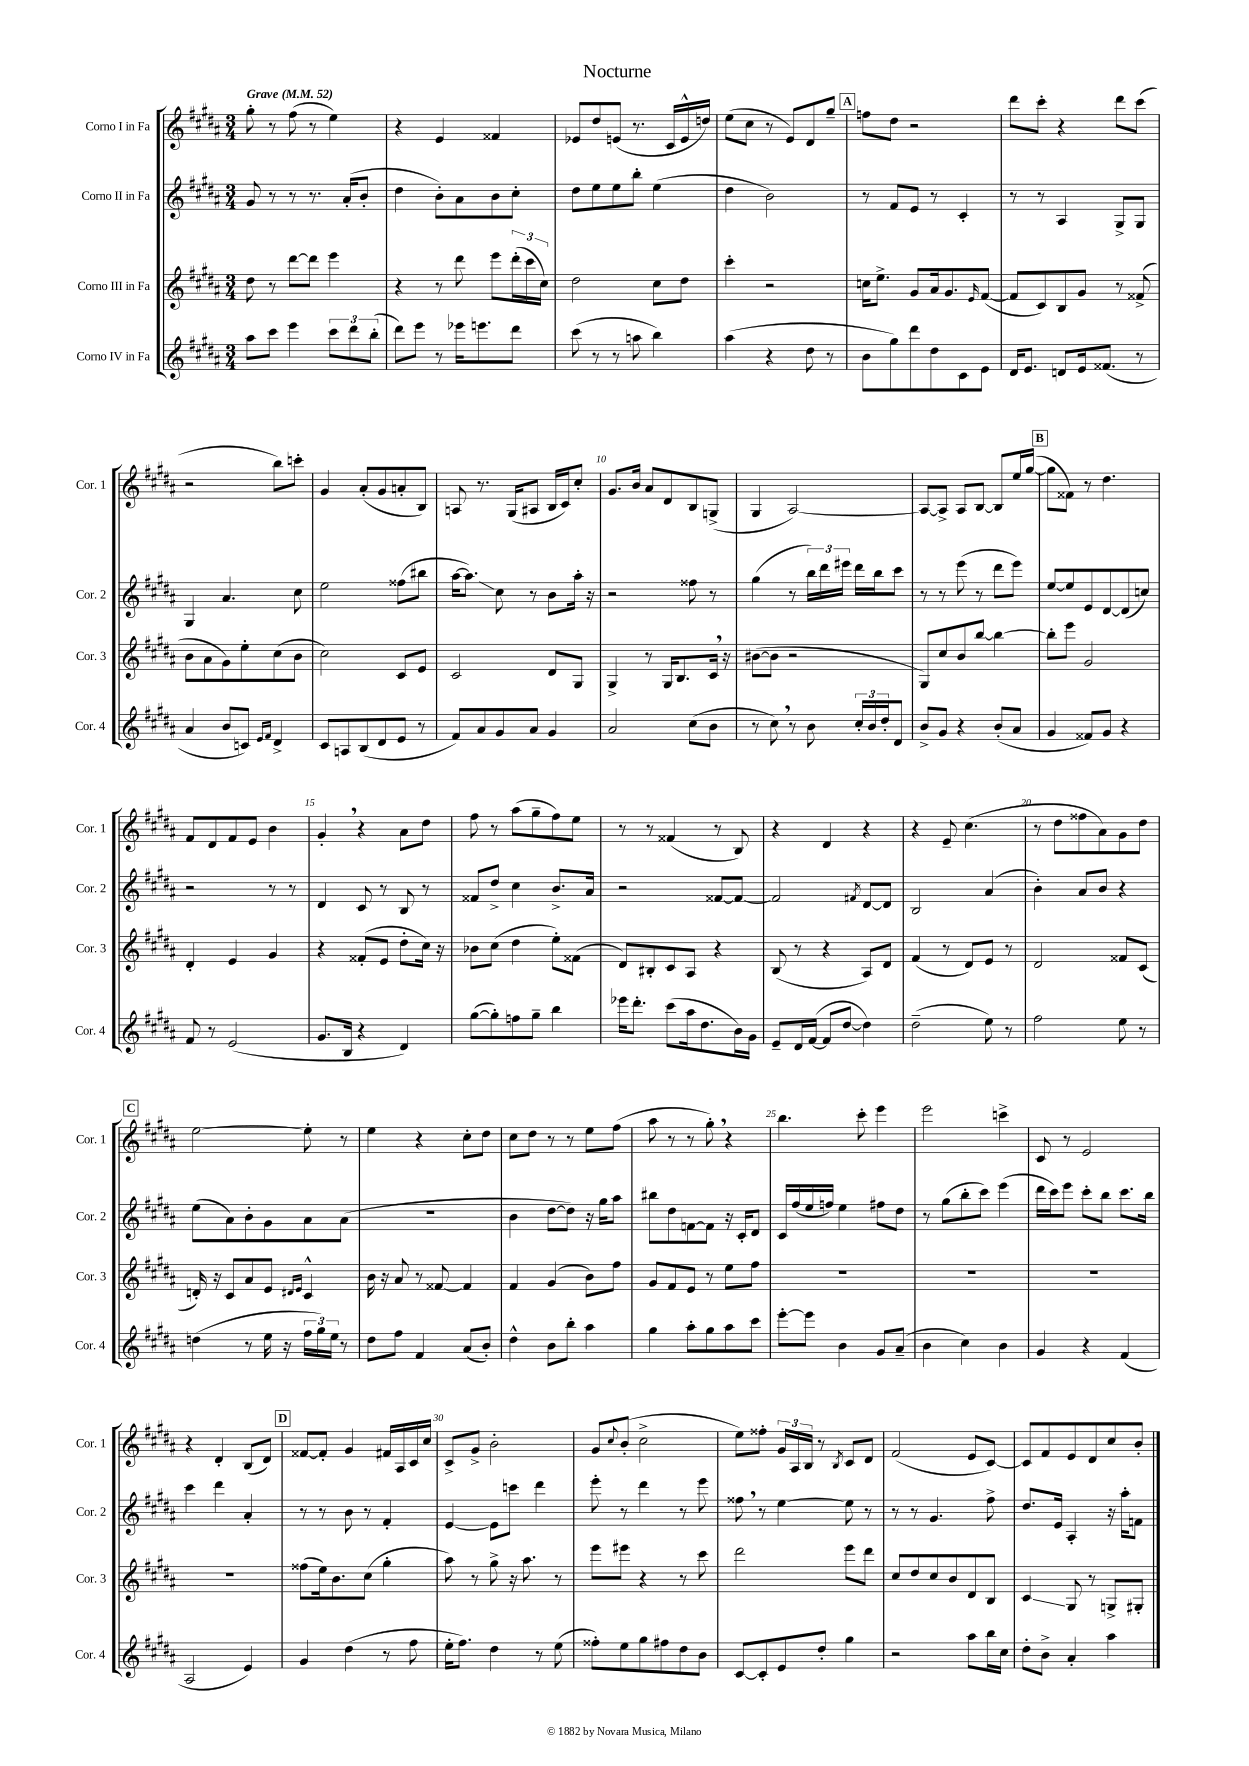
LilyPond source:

\header { title = "Nocturne" }
<<
\new StaffGroup <<
\new Staff = "s0" \with { instrumentName = "Corno I in Fa" shortInstrumentName = "Cor. 1" } {
    \clef treble \key b \major \numericTimeSignature \time 3/4 \tempo "Grave" 4 = 52
    gis''8-. r8 fis''8( r8 e''4) |
    r4 e'4 fisis'4 |
    ees'8 dis''8 e'8( r8. cis'16 e'16-^ d''16) |
    e''8( cis''8 r8 e'8) dis'8 gis''8-- |
    \mark \markup { \box "A" } f''8 dis''8 r2 |
    dis'''8 cis'''8-. r4 dis'''8 cis'''8( |
    r2 b''8) c'''8-. |
    gis'4 ais'8-.( gis'8 a'8-. b8) |
    a8 r8. gis16( ais8 b16 cis'16) cis''8-. |
    gis'8. b'16 ais'8 dis'8 b8 g8->( |
    gis4 ais2~) |
    ais8~ ais8-> ais8 b8~ b8 e''16 gis''16~( |
    \mark \markup { \box "B" } gis''8 fisis'8) r8 dis''4. |
    fis'8 dis'8 fis'8 e'8 b'4 |
    gis'4-. \breathe r4 ais'8 dis''8 |
    fis''8 r8 ais''8( gis''8-- fis''8) e''8 |
    r8 r8 fisis'4( r8 b8) |
    r4 dis'4 r4 |
    r4 e'8-- cis''4.( |
    r8 dis''8 fisis''8 ais'8) gis'8 dis''8 |
    \mark \markup { \box "C" } e''2~ e''8-. r8 |
    e''4 r4 cis''8-. dis''8 |
    cis''8 dis''8 r8 r8 e''8 fis''8( |
    ais''8 r8 r8 gis''8-.) \breathe r4 |
    b''4. cis'''8-. e'''4 |
    e'''2 c'''4-> |
    cis'8 r8 e'2 |
    r4 dis'4-. b8( dis'8) |
    \mark \markup { \box "D" } fisis'8~ fisis'8-. gis'4 fis'16 ais16 cis'16 cis''16 |
    cis'8-> gis'8-> b'2-. |
    gis'8 \appoggiatura { cis''8 } b'8-.( cis''2-> |
    e''8) fisis''8-. \tuplet 3/2 { gis'16 ais16 b16 } r8 \acciaccatura { b8 } cis'8 dis'8 |
    fis'2( e'8 cis'8~) |
    cis'8 fis'8 e'8 dis'8 cis''8 b'8-. \bar "|." |
}
\new Staff = "s1" \with { instrumentName = "Corno II in Fa" shortInstrumentName = "Cor. 2" } {
    \clef treble \key b \major \numericTimeSignature \time 3/4
    gis'8 r8 r8 r8. ais'16-.( b'8-. |
    dis''4 b'8-.) ais'8 b'8 cis''8-. |
    dis''8 e''8 e''8 b''8-. e''4( |
    dis''4 b'2) |
    \mark \markup { \box "A" } r8 fis'8 e'8 r8 cis'4-. |
    r8 r8 ais4 gis8-> gis8 |
    gis4 ais'4. cis''8 |
    e''2 fisis''8( bis''8 |
    ais''16~ ais''8.\glissando) cis''8 r8 b'8 ais''16-. r16 |
    r2 fisis''8 r8 |
    gis''4( r8 \tuplet 3/2 { b''16) dis'''16 eis'''16 } dis'''16 b''16 cis'''8 |
    r8 r8 e'''8( r8 dis'''8 e'''8) |
    \mark \markup { \box "B" } e''8~ e''8 e'8 dis'8~ dis'8( c''8) |
    r2 r8 r8 |
    dis'4 cis'8 r8 b8 r8 |
    fisis'8 dis''8-> cis''4 b'8.-> ais'16 |
    r2 fisis'8~ fisis'8~ |
    fisis'2 \acciaccatura { fis'8 } dis'8~ dis'8 |
    b2 ais'4( |
    b'4-.) ais'8 b'8 r4 |
    \mark \markup { \box "C" } e''8( ais'8) b'8-. gis'8 ais'8 ais'8( |
    R2. |
    b'4 dis''8~ dis''8) r16 gis''16 ais''8 |
    bis''8 dis''8 f'8~ f'8 r16 cis'16-. dis'8 |
    cis'16 fis''16( e''16 f''16) e''4 fis''8 dis''8 |
    r8 gis''8( b''8-. cis'''8) e'''4( |
    dis'''16 cis'''16) e'''8 cis'''8-. b''8 cis'''8. b''16 |
    cis'''4 dis'''4 ais'4-. |
    \mark \markup { \box "D" } r8 r8 b'8 r8 fis'4-. |
    e'4~ e'8 c'''8 dis'''4 |
    e'''8-. r8 dis'''4 r8 e'''8 |
    fisis''8 \breathe r8 e''4~ e''8 r8 |
    r8 r8 gis'4. fis''8-> |
    dis''8. e'16 ais4-. r16 ais''16-. f'8 \bar "|." |
}
\new Staff = "s2" \with { instrumentName = "Corno III in Fa" shortInstrumentName = "Cor. 3" } {
    \clef treble \key b \major \numericTimeSignature \time 3/4
    dis''8 r8 dis'''8~ dis'''8 e'''4 |
    r4 r8 dis'''8 e'''8 \tuplet 3/2 { dis'''16-.( cis'''16 cis''16) } |
    dis''2 cis''8 dis''8 |
    cis'''4-. r2 |
    \mark \markup { \box "A" } c''16 e''8.-> gis'8 ais'16 gis'8. \grace { e'16 } fis'8~( |
    fis'8 cis'8) b8 gis'8 r8 fisis'8->( |
    b'8 ais'8 gis'8) e''8-. cis''8( b'8 |
    cis''2) cis'8 e'8 |
    cis'2 dis'8 gis8 |
    gis4-> r8 gis16 b8. cis'16 \breathe r16 |
    bis'8~( bis'8 r2 |
    gis8) cis''8 b'8 b''8~ b''4~ |
    \mark \markup { \box "B" } b''8-. e'''8 gis'2 |
    dis'4-. e'4 gis'4 |
    r4 fisis'8-.( e'8 dis''8-. cis''16) r16 |
    bes'8 cis''8( dis''4 e''8-.) fisis'8( |
    dis'8) bis8-. cis'8 ais8 r4 |
    b8( r8 r4 ais8) dis'8 |
    fis'4( r8 dis'8) e'8 r8 |
    dis'2 fisis'8 cis'8( |
    \mark \markup { \box "C" } d'16-.) r16 cis'8 ais'8 e'8 \grace { dis'16 e'16 } cis'4-^ |
    b'16 r16 ais'8 r8 fisis'8~ fisis'4 |
    fis'4 gis'4( b'8) fis''8 |
    gis'8 fis'8 e'8 r8 e''8 fis''8 |
    R2. |
    R2. |
    R2. |
    R2. |
    \mark \markup { \box "D" } fisis''8( e''16) b'8. cis''8( gis''4-. |
    ais''8) r8 gis''8-> r16 ais''8. r8 |
    e'''8 eis'''8 r4 r8 cis'''8 |
    dis'''2 e'''8 dis'''8 |
    cis''8 dis''8 cis''8 b'8 dis'8 b8 |
    cis'4\glissando gis8 r8 g8-> gis8-. \bar "|." |
}
\new Staff = "s3" \with { instrumentName = "Corno IV in Fa" shortInstrumentName = "Cor. 4" } {
    \clef treble \key b \major \numericTimeSignature \time 3/4
    ais''8 cis'''8 e'''4 \tuplet 3/2 { cis'''8 dis'''8 b''8-.( } |
    dis'''8) e'''8 r8 ees'''16 e'''8. dis'''8 |
    cis'''8( r8 r8 a''8 b''4) |
    ais''4( r4 dis''8 r8 |
    \mark \markup { \box "A" } b'8 gis''8) dis'''8 dis''8 cis'8 e'8 |
    dis'16 e'8. d'8 e'16 fisis'8.( r8 |
    ais'4 b'8 c'8) \grace { e'16 fis'16 } dis'4-> |
    cis'8 a8 b8( dis'8 e'8 r8 |
    fis'8) ais'8 gis'8 ais'8 gis'4 |
    ais'2 cis''8( b'8 |
    r8 cis''8) \breathe r8 b'8 \tuplet 3/2 { cis''16-. b'16 dis''16-. } dis'8 |
    b'8-> gis'8 r4 b'8-.( ais'8 |
    \mark \markup { \box "B" } gis'4 fisis'8) gis'8 r4 |
    fis'8 r8 e'2( |
    gis'8. b16 r4 dis'4) |
    gis''8~( gis''8-.) f''8 gis''8-- b''4 |
    ees'''16 dis'''8.-. cis'''8( ais''16 dis''8. b'16) gis'16 |
    e'8-- dis'16 fis'16~( fis'8 dis''8~ dis''4) |
    dis''2--( e''8) r8 |
    fis''2 e''8 r8 |
    \mark \markup { \box "C" } d''4( r8 e''16 r16 \tuplet 3/2 { fis''16 gis''16) e''16 } r8 |
    dis''8 fis''8 fis'4 ais'8( b'8-.) |
    dis''4-^ b'8 b''8-. ais''4 |
    gis''4 ais''8-. gis''8 ais''8 cis'''8 |
    e'''8~-. e'''8 b'4 gis'8 ais'8--( |
    b'4 cis''4) b'4 |
    gis'4 r4 fis'4( |
    ais2 e'4) |
    \mark \markup { \box "D" } gis'4 dis''4( r8 fis''8 |
    e''16-. fis''8.) dis''4 r8 e''8( |
    fisis''8-.) e''8 gis''8 fis''8 dis''8 b'8 |
    cis'8~ cis'8-. e'8 dis''8-. gis''4 |
    r2 ais''8 b''16 cis''16 |
    dis''8-. b'8-> ais'4-. ais''4 \bar "|." |
}
>>
>>
\layout { \context { \Score \override BarNumber.break-visibility = ##(#f #t #t) barNumberVisibility = #(every-nth-bar-number-visible 5) } }
